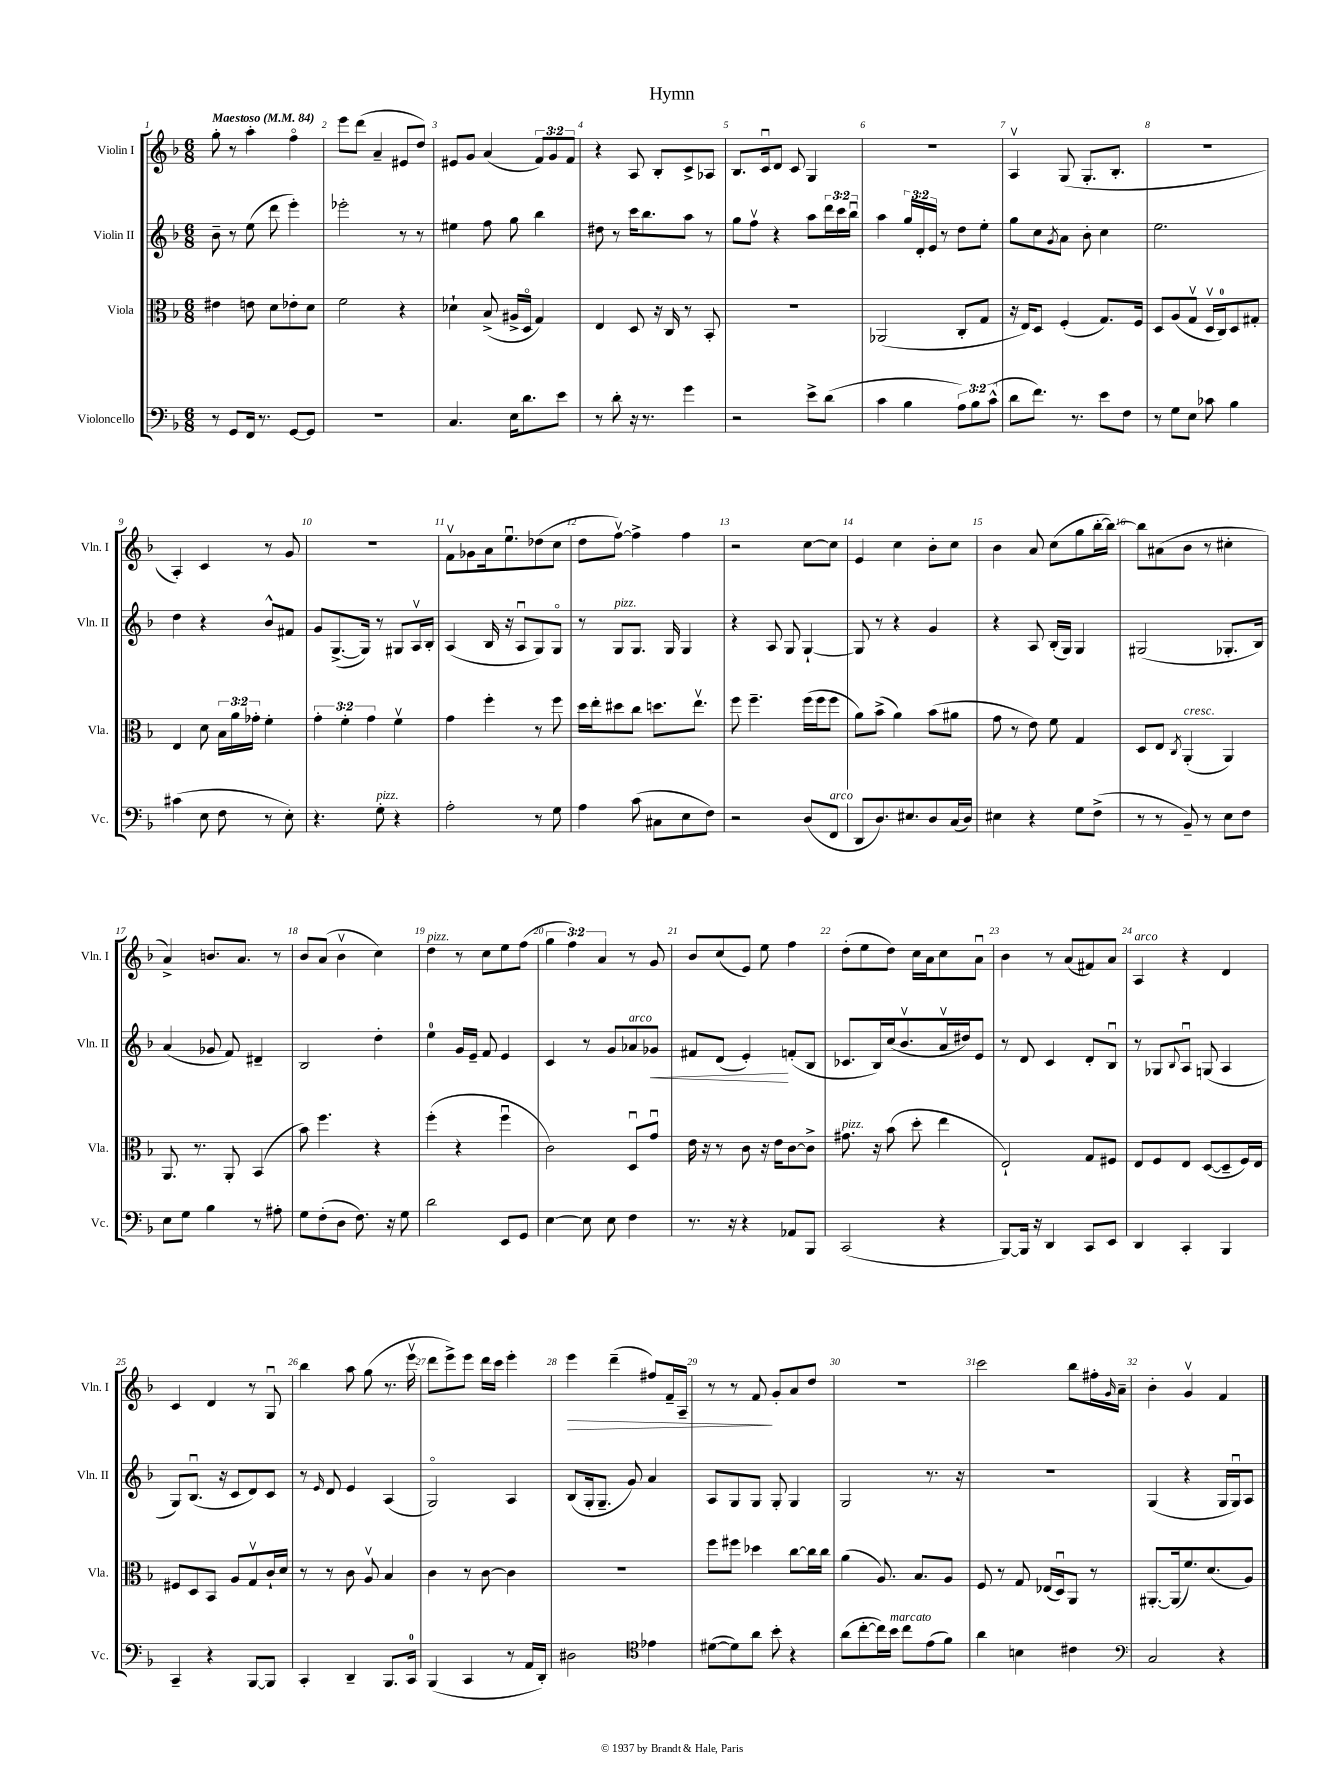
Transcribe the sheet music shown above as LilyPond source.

\header { title = "Hymn" }
<<
\new StaffGroup <<
\new Staff = "s0" \with { instrumentName = "Violin I" shortInstrumentName = "Vln. I" } {
    \clef treble \key f \major \numericTimeSignature \time 6/8 \override Staff.TupletNumber.text = #tuplet-number::calc-fraction-text \tempo "Maestoso" 4 = 84
    g''8-. r8 a''4-. f''4\flageolet |
    e'''8 d'''8( a'4-- eis'8 d''8) |
    eis'8 g'8 a'4( \tuplet 3/2 { f'8) g'8 f'8 } |
    r4 a8 bes8-. c'8-> aes8 |
    bes8. c'16\downbow d'8 c'8 g4 |
    R2. |
    a4\upbow g8( g8.-. bes8.-. |
    R2. |
    a4-.) c'4 r8 g'8 |
    R2. |
    f'8\upbow ges'8 a'16 e''8.\downbow des''8( c''8 |
    d''8 f''8~\upbow) f''4-> f''4 |
    r2 c''8~ c''8 |
    e'4 c''4 bes'8-. c''8 |
    bes'4 a'8 c''8( g''8 bes''16~-. bes''16~) |
    bes''8 ais'8( bes'8 r8 cis''4-. |
    a'4->) b'8. a'8. r8 |
    bes'8 a'8( bes'4\upbow c''4) |
    d''4^\markup { \italic "pizz." } r8 c''8 e''8 f''8( |
    \tuplet 3/2 { g''4 f''4) a'4 } r8 g'8 |
    bes'8 c''8( e'8) e''8 f''4 |
    d''8-.( e''8 d''8) c''16 a'16 c''8 a'8\downbow |
    bes'4 r8 a'8( fis'8) a'8 |
    a4^\markup { \italic "arco" } r4 d'4 |
    c'4 d'4 r8 g8\downbow |
    bes''4 a''8 g''8( r8. e'''16\upbow |
    d'''8 e'''8->) e'''8 d'''16 c'''16 e'''4-. |
    e'''4\> d'''4--( fis''8) f'16-- a16-- |
    r8 r8 f'8\! g'8-. a'8 d''8 |
    R2. |
    c'''2 bes''8 fis''16-. \grace { g'16 } a'16-- |
    bes'4-. g'4\upbow f'4 \bar "|." |
}
\new Staff = "s1" \with { instrumentName = "Violin II" shortInstrumentName = "Vln. II" } {
    \clef treble \key f \major \numericTimeSignature \time 6/8 \override Staff.TupletNumber.text = #tuplet-number::calc-fraction-text
    bes'8-- r8 e''8( d'''8 e'''4-.) |
    ees'''2-. r8 r8 |
    eis''4 f''8 g''8 bes''4 |
    dis''8 r8 c'''16 bes''8. a''8 r8 |
    g''8 f''8\upbow r4 a''8 \tuplet 3/2 { d'''16 c'''16 bes''16\downbow } |
    a''4 \tuplet 3/2 { g''16 d'16-. e'16 } r8 d''8 e''8-. |
    g''8 c''8 \acciaccatura { g'8 } a'8 bes'8-. c''4 |
    e''2. |
    d''4 r4 bes'8-^ fis'8 |
    g'8 g8.~->( g16) r8 gis8 a16\upbow bes16-. |
    a4( bes16 r16 a8\downbow g8) g8\flageolet |
    r8 g8^\markup { \italic "pizz." } g8. g16 g4 |
    r4 a8 g8 g4~-! |
    g8 r8 r4 g'4 |
    r4 a8 bes16-.( g16) g4 |
    gis2( ges8.-. bes16) |
    a'4( ges'8 f'8) dis'4-- |
    bes2 d''4-. |
    e''4-0 g'16 e'16-- f'8 e'4 |
    c'4 r8 g'8 aes'8^\markup { \italic "arco" } ges'8\< |
    fis'8 d'8( e'4-.\!) f'8-.( bes8 |
    ces'8. bes16) c''16( bes'8.\upbow a'16\upbow dis''16) e'8 |
    r8 d'8 c'4 d'8-. bes8\downbow |
    r8 ges8 \appoggiatura { bes8 } a8\downbow g8( a4 |
    g8) bes8.\downbow( r16 c'8 d'8) c'8 |
    r8 \grace { e'16 } d'8 e'4 a4( |
    g2\flageolet) a4 |
    bes8( g16-. g8.-- g'8) a'4 |
    a8 g8 g8 g8-. g4 |
    g2 r8. r16 |
    R2. |
    g4( r4 g16 g16\downbow) a8 \bar "|." |
}
\new Staff = "s2" \with { instrumentName = "Viola" shortInstrumentName = "Vla." } {
    \clef alto \key f \major \numericTimeSignature \time 6/8 \override Staff.TupletNumber.text = #tuplet-number::calc-fraction-text
    eis'4 e'8 d'8 ees'8-. d'8 |
    f'2 r4 |
    des'4-! bes8->( ais16-> d16\flageolet g4) |
    e4 d8 r16 c16 r8 bes,8-. |
    R2. |
    aes,2( c8-. g8 |
    r16 e16) d8 f4-.( g8.) f16 |
    d8 a8( g8\upbow d16\upbow c16-0) d8 gis8-. |
    e4 d'8 \tuplet 3/2 { bes16 a'16 ges'16-. } f'4-. |
    \tuplet 3/2 { g'4-. f'4-. g'4 } f'4\upbow |
    g'4 f''4-. r8 f''8 |
    d''16 e''16-. dis''8 c''8 d''8. e''8.\upbow |
    f''8 f''4.-- f''16( f''16 f''8 |
    a'8) bes'8->( a'4) bes'8( ais'8 |
    g'8 r8 e'8) f'8 g4 |
    d8 e8 \acciaccatura { c8 } a,4-.^\markup { \italic "cresc." }( a,4) |
    a,8. r8. a,8-. bes,4( |
    bes'8) f''4. r4 |
    f''4-.( r4 f''4\downbow |
    c'2) d8\downbow g'8\downbow |
    e'16 r16 r8 c'8 r16 e'16 c'8~ c'8-> |
    gis'8.^\markup { \italic "pizz." } r16 bes'8( d''8-. e''4 |
    e2-!) g8 fis8 |
    e8 f8 e8 d8~( d8-- f16) e16 |
    fis8 d8 bes,8 a8 g8\upbow c'16-! d'16 |
    r8 r8 c'8 a8\upbow bes4 |
    c'4 r8 c'8~ c'4 |
    R2. |
    f''8 fis''8 des''4 c''8~ c''16 c''16 |
    a'4( a8.) bes8. a8 |
    f8 r8 g8 ees16( d16\downbow) a,8 r8 |
    ais,8.~-. ais,16( f'8.) d'8.( a8) \bar "|." |
}
\new Staff = "s3" \with { instrumentName = "Violoncello" shortInstrumentName = "Vc." } {
    \clef bass \key f \major \numericTimeSignature \time 6/8 \override Staff.TupletNumber.text = #tuplet-number::calc-fraction-text
    r8 g,8 f,16 r8. g,8~ g,8 |
    R2. |
    c4. e16 d'8. e'8 |
    r8 d'8-. r16 r8. g'4 |
    r2 e'8-> d'8( |
    c'4 bes4 \tuplet 3/2 { a8) bes8 c'8-^( } |
    d'8 f'8.) r8. e'8 f8 |
    r8 g8 e8 ces'8 bes4 |
    cis'4( e8 f8 r8 e8-.) |
    r4. g8-.^\markup { \italic "pizz." } r4 |
    a2-. r8 g8 |
    a4 c'8( cis8 e8 f8) |
    r2 d8( f,8^\markup { \italic "arco" } |
    d,8 d8.) eis8. d8 c16( d16) |
    eis4 r4 g8 f8->( |
    r8 r8 bes,8--) r8 e8 f8 |
    e8 g8 bes4 r8 ais8-. |
    g8 f8-.( d8 f8.) r16 g8 |
    d'2 e,8 g,8 |
    e4~ e8 e8 f4 |
    r8. r16 r4 aes,8 bes,,8 |
    c,2( r4 |
    bes,,8~) bes,,16 r16 d,4 c,8 e,8 |
    d,4 c,4-. bes,,4 |
    c,4-- r4 bes,,8~ bes,,8 |
    c,4-. d,4-- bes,,8. c,16-0 |
    bes,,4( c,4 r8 a,16 d,16-.) |
    dis2 \clef tenor ees'4 |
    dis'8~( dis'8) a'8 bes'8-. r4 |
    a'8( c''8~-. c''16) bes'16^\markup { \italic "marcato" } c''8 e'8( f'8) |
    a'4 b4 cis'4 |
    \clef bass c2 r4 \bar "|." |
}
>>
>>
\layout { \context { \Score \override BarNumber.break-visibility = ##(#f #t #t) barNumberVisibility = #all-bar-numbers-visible } }
